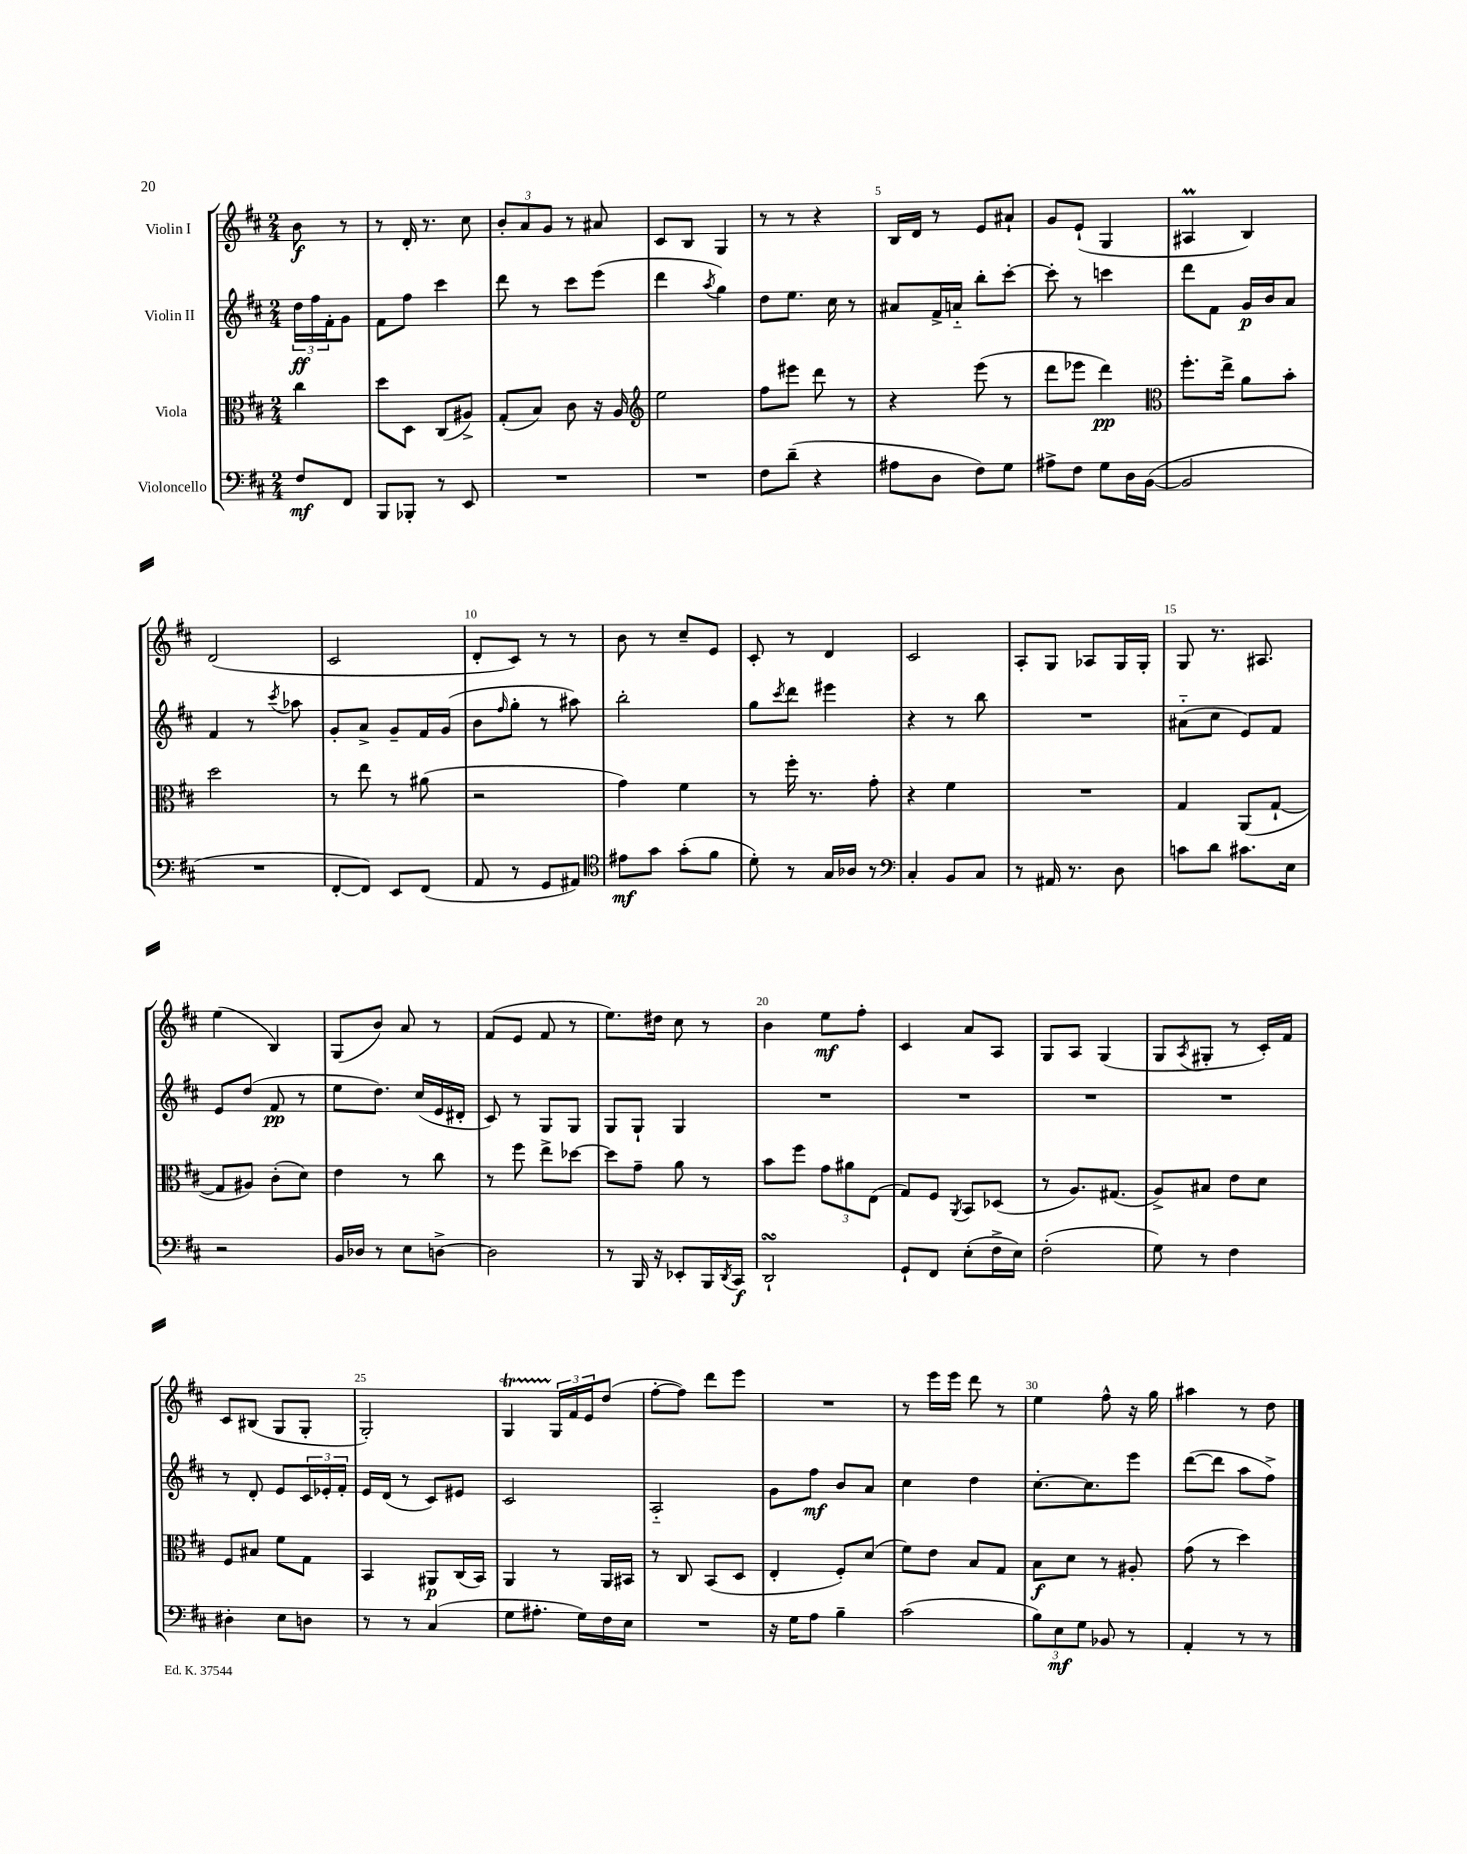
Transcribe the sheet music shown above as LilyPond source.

<<
\new StaffGroup <<
\new Staff = "s0" \with { instrumentName = "Violin I" } {
    \clef treble \key d \major \numericTimeSignature \time 2/4 \partial 4
    b'8\f r8 |
    r8 d'16-. r8. cis''8 |
    \tuplet 3/2 { b'8-. a'8 g'8 } r8 ais'8 |
    cis'8 b8 g4 |
    r8 r8 r4 |
    b16 d'16 r8 e'8 ais'8-! |
    g'8 e'8-!( g4 |
    ais4\prall b4) |
    d'2( |
    cis'2 |
    d'8-. cis'8) r8 r8 |
    b'8 r8 cis''8-- e'8 |
    cis'8-. r8 d'4 |
    cis'2 |
    a8-. g8 aes8 g16 g16-. |
    g8 r8. ais8. |
    e''4( b4) |
    g8( b'8) a'8 r8 |
    fis'8( e'8 fis'8 r8 |
    e''8.) dis''16 cis''8 r8 |
    b'4 e''8\mf fis''8-. |
    cis'4 a'8 a8 |
    g8 a8 g4( |
    g8 \acciaccatura { a8 } gis8-. r8 cis'16-.) fis'16 |
    cis'8 bis8( g8 g8-. |
    g2-.) |
    g4\startTrillSpan \tuplet 3/2 { g16\stopTrillSpan fis'16 e'16 } d''8( |
    fis''8~-. fis''8) d'''8 e'''8 |
    R2 |
    r8 e'''16 e'''16 d'''8 r8 |
    e''4 fis''8-^ r16 g''16 |
    ais''4 r8 d''8 \bar "|." |
}
\new Staff = "s1" \with { instrumentName = "Violin II" } {
    \clef treble \key d \major \numericTimeSignature \time 2/4 \partial 4
    \tuplet 3/2 { d''16\ff fis''16 fis'16-. } g'8 |
    fis'8 fis''8 cis'''4 |
    d'''8 r8 cis'''8 e'''8( |
    d'''4 \acciaccatura { a''8 } g''4) |
    d''8 e''8. cis''16 r8 |
    ais'8 fis'16-> a'16-_ b''8-. cis'''8~-. |
    cis'''8-. r8 c'''4 |
    d'''8 fis'8 g'16\p b'16 a'8 |
    fis'4 r8 \acciaccatura { cis'''8 } aes''8 |
    g'8-. a'8-> g'8-- fis'16 g'16( |
    b'8 \grace { fis''16 } g''8-. r8 ais''8) |
    b''2-. |
    g''8 \acciaccatura { cis'''8 } d'''8 eis'''4 |
    r4 r8 b''8 |
    R2 |
    ais'8-_( cis''8 e'8) fis'8 |
    e'8 d''8( fis'8\pp r8 |
    e''8 d''8.) cis''16( e'16 dis'16-. |
    cis'8) r8 g8 g8 |
    g8 g8-! g4 |
    R2 |
    R2 |
    R2 |
    R2 |
    r8 d'8-. e'8 \tuplet 3/2 { cis'16 ees'16-. fis'16-. } |
    e'16 d'16( r8 cis'8) eis'8 |
    cis'2 |
    a2-_ |
    g'8 fis''8\mf b'8 a'8 |
    cis''4 d''4 |
    cis''8.~-. cis''8. e'''8 |
    d'''8~( d'''8 a''8 fis''8->) \bar "|." |
}
\new Staff = "s2" \with { instrumentName = "Viola" } {
    \clef alto \key d \major \numericTimeSignature \time 2/4 \partial 4
    cis''4 |
    d''8 d8 cis8( ais8->) |
    g8-.( b8) cis'8 r16 a16 |
    \clef treble e''2 |
    fis''8 eis'''8 d'''8 r8 |
    r4 e'''8( r8 |
    d'''8 ees'''8 d'''4\pp) |
    \clef alto fis''8.-. e''16-> a'8 b'8-. |
    d''2 |
    r8 e''8 r8 ais'8( |
    r2 |
    g'4) fis'4 |
    r8 fis''16-. r8. g'8-. |
    r4 fis'4 |
    R2 |
    g4 a,8( g8~-! |
    g8 ais8) cis'8-.( d'8) |
    e'4 r8 cis''8 |
    r8 fis''8 e''8-> des''8~ |
    des''8 g'8-- a'8 r8 |
    b'8 fis''8 \tuplet 3/2 { g'8 ais'8 e8( } |
    g8) fis8 \acciaccatura { a,8 } b,8 des8( |
    r8 a8.) gis8.( |
    a8->) bis8 e'8 d'8 |
    fis8 bis8 fis'8 g8 |
    b,4 ais,8\p cis16( b,16) |
    a,4 r8 a,16 bis,16 |
    r8 cis8 b,8( d8 |
    e4-. fis8-.) d'8( |
    fis'8) e'8 b8 g8 |
    b8\f d'8 r8 ais8-. |
    g'8( r8 d''4) \bar "|." |
}
\new Staff = "s3" \with { instrumentName = "Violoncello" } {
    \clef bass \key d \major \numericTimeSignature \time 2/4 \partial 4
    fis8\mf fis,8 |
    b,,8 bes,,8-. r8 e,8 |
    R2 |
    R2 |
    fis8 d'8--( r4 |
    ais8 d8 fis8) g8 |
    ais8-> fis8 g8 d16 b,16~( |
    b,2 |
    R2 |
    fis,8~-. fis,8) e,8 fis,8( |
    a,8 r8 g,8 ais,8) |
    \clef tenor eis'8\mf g'8 g'8-.( fis'8 |
    d'8-.) r8 g16 aes16 r8 |
    \clef bass cis4-. b,8 cis8 |
    r8 ais,16 r8. d8 |
    c'8 d'8 cis'8. e16 |
    r2 |
    b,16 des16 r8 e8 d8~-> |
    d2 |
    r8 b,,16 r16 ees,8-. b,,16 \acciaccatura { d,8 } cis,16\f |
    d,2-!\turn |
    g,8-! fis,8 e8-.( fis16-> e16) |
    fis2-.( |
    g8) r8 fis4 |
    dis4-. e8 d8 |
    r8 r8 cis4( |
    g8 ais8.-. g16) fis16 e16 |
    R2 |
    r16 g16 a8 b4-- |
    cis'2( |
    \tuplet 3/2 { b8) e8\mf g8 } bes,8 r8 |
    a,4-. r8 r8 \bar "|." |
}
>>
>>
\layout { \context { \Score \override BarNumber.break-visibility = ##(#f #t #t) barNumberVisibility = #(every-nth-bar-number-visible 5) } }
